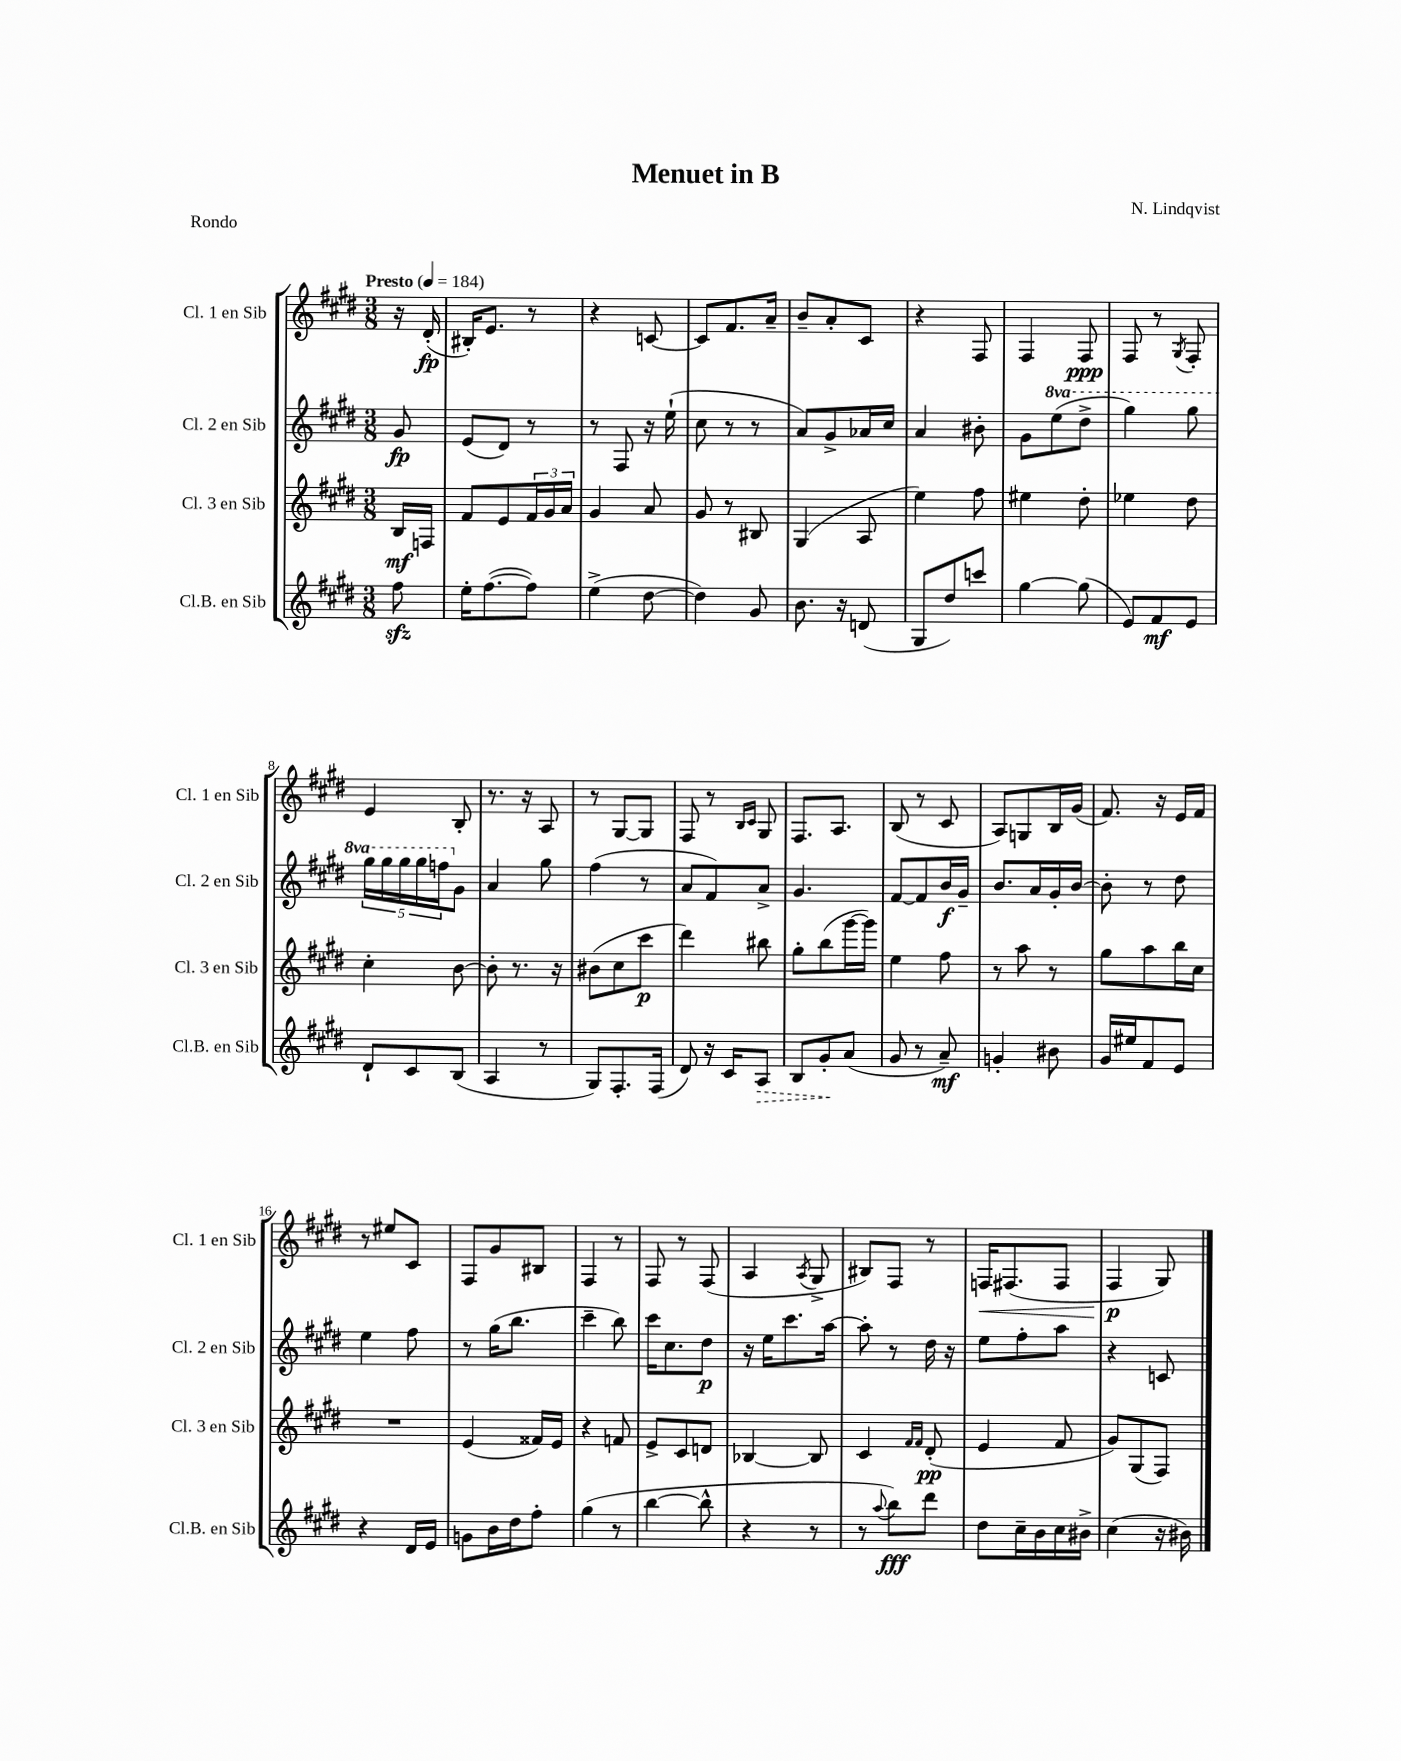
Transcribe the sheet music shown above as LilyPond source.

\header { title = "Menuet in B" composer = "N. Lindqvist" piece = "Rondo" }
<<
\new StaffGroup <<
\new Staff = "s0" \with { instrumentName = "Cl. 1 en Sib" shortInstrumentName = "Cl. 1 en Sib" } {
    \clef treble \key e \major \numericTimeSignature \time 3/8 \partial 8 \tempo "Presto" 4 = 184
    r16 dis'16-.\fp( |
    bis16-.) e'8. r8 |
    r4 c'8~ |
    c'8 fis'8. a'16-- |
    b'8-- a'8-. cis'8 |
    r4 fis8 |
    fis4 fis8\ppp |
    fis8 r8 \acciaccatura { gis8 } fis8-. |
    e'4 b8-. |
    r8. r16 a8 |
    r8 gis8~ gis8 |
    fis8 r8 \grace { b16 cis'16 } gis8 |
    fis8. a8. |
    b8( r8 cis'8 |
    a8) g8 b16 gis'16( |
    fis'8.) r16 e'16 fis'16 |
    r8 eis''8 cis'8 |
    fis8 gis'8 bis8 |
    fis4 r8 |
    fis8 r8 fis8( |
    a4 \acciaccatura { a8 } gis8-> |
    bis8) fis8 r8 |
    f16\< fis8.( fis8 |
    fis4\p\! gis8) \bar "|." |
}
\new Staff = "s1" \with { instrumentName = "Cl. 2 en Sib" shortInstrumentName = "Cl. 2 en Sib" } {
    \clef treble \key e \major \numericTimeSignature \time 3/8 \set Staff.ottavationMarkups = #ottavation-simple-ordinals \partial 8
    gis'8\fp |
    e'8( dis'8) r8 |
    r8 fis8 r16 e''16-!( |
    cis''8 r8 r8 |
    a'8) gis'8-> aes'16 cis''16 |
    a'4 bis'8-. |
    gis'8 \ottava #1 e'''8( dis'''8-> |
    gis'''4) gis'''8 |
    \tuplet 5/4 { gis'''16 gis'''16 gis'''16 gis'''16 f'''16 \ottava #0 } gis'8 |
    a'4 gis''8 |
    fis''4( r8 |
    a'8 fis'8) a'8-> |
    gis'4. |
    fis'8~ fis'8 b'16\f gis'16-- |
    b'8. a'16 gis'16-. b'16~ |
    b'8-. r8 dis''8 |
    e''4 fis''8 |
    r8 gis''16( b''8. |
    cis'''4-- b''8) |
    cis'''16 cis''8. dis''8\p |
    r16 e''16 cis'''8. a''16~ |
    a''8-. r8 dis''16 r16 |
    e''8 fis''8-. a''8 |
    r4 c'8 \bar "|." |
}
\new Staff = "s2" \with { instrumentName = "Cl. 3 en Sib" shortInstrumentName = "Cl. 3 en Sib" } {
    \clef treble \key e \major \numericTimeSignature \time 3/8 \partial 8
    b16\mf f16 |
    fis'8 e'8 \tuplet 3/2 { fis'16 gis'16 a'16 } |
    gis'4 a'8 |
    gis'8 r8 bis8 |
    gis4( a8 |
    e''4) fis''8 |
    eis''4 dis''8-. |
    ees''4 dis''8 |
    cis''4-. b'8~ |
    b'8-. r8. r16 |
    bis'8( cis''8 cis'''8\p |
    dis'''4) bis''8 |
    gis''8-. b''8( gis'''16~ gis'''16) |
    e''4 fis''8 |
    r8 a''8 r8 |
    gis''8 a''8 b''16 cis''16 |
    R4. |
    e'4( fisis'16) e'16 |
    r4 f'8 |
    e'8-> cis'8 d'8 |
    bes4~ bes8 |
    cis'4 \grace { fis'16 fis'16 } dis'8-.\pp( |
    e'4 fis'8 |
    gis'8) gis8( fis8) \bar "|." |
}
\new Staff = "s3" \with { instrumentName = "Cl.B. en Sib" shortInstrumentName = "Cl.B. en Sib" } {
    \clef treble \key e \major \numericTimeSignature \time 3/8 \partial 8
    fis''8\sfz |
    e''16-. fis''8.~( fis''8) |
    e''4->( dis''8~ |
    dis''4) gis'8 |
    b'8. r16 d'8( |
    gis8 dis''8) c'''8 |
    gis''4~ gis''8( |
    e'8) fis'8\mf e'8 |
    dis'8-! cis'8 b8( |
    a4 r8 |
    gis8) fis8.-. fis16( |
    dis'8) r16 cis'16 \once \override Hairpin.style = #'dashed-line a8\> |
    b8 gis'8-.\! a'8( |
    gis'8 r8 a'8--\mf) |
    g'4-. bis'8 |
    gis'16 eis''16 fis'8 e'8 |
    r4 dis'16 e'16 |
    g'8 b'16 dis''16 fis''8-. |
    gis''4( r8 |
    b''4~ b''8-^ |
    r4 r8 |
    r8 \appoggiatura { a''8 } b''8\fff) dis'''8 |
    dis''8 cis''16-- b'16 cis''16 bis'16-> |
    cis''4( r16 bis'16) \bar "|." |
}
>>
>>
